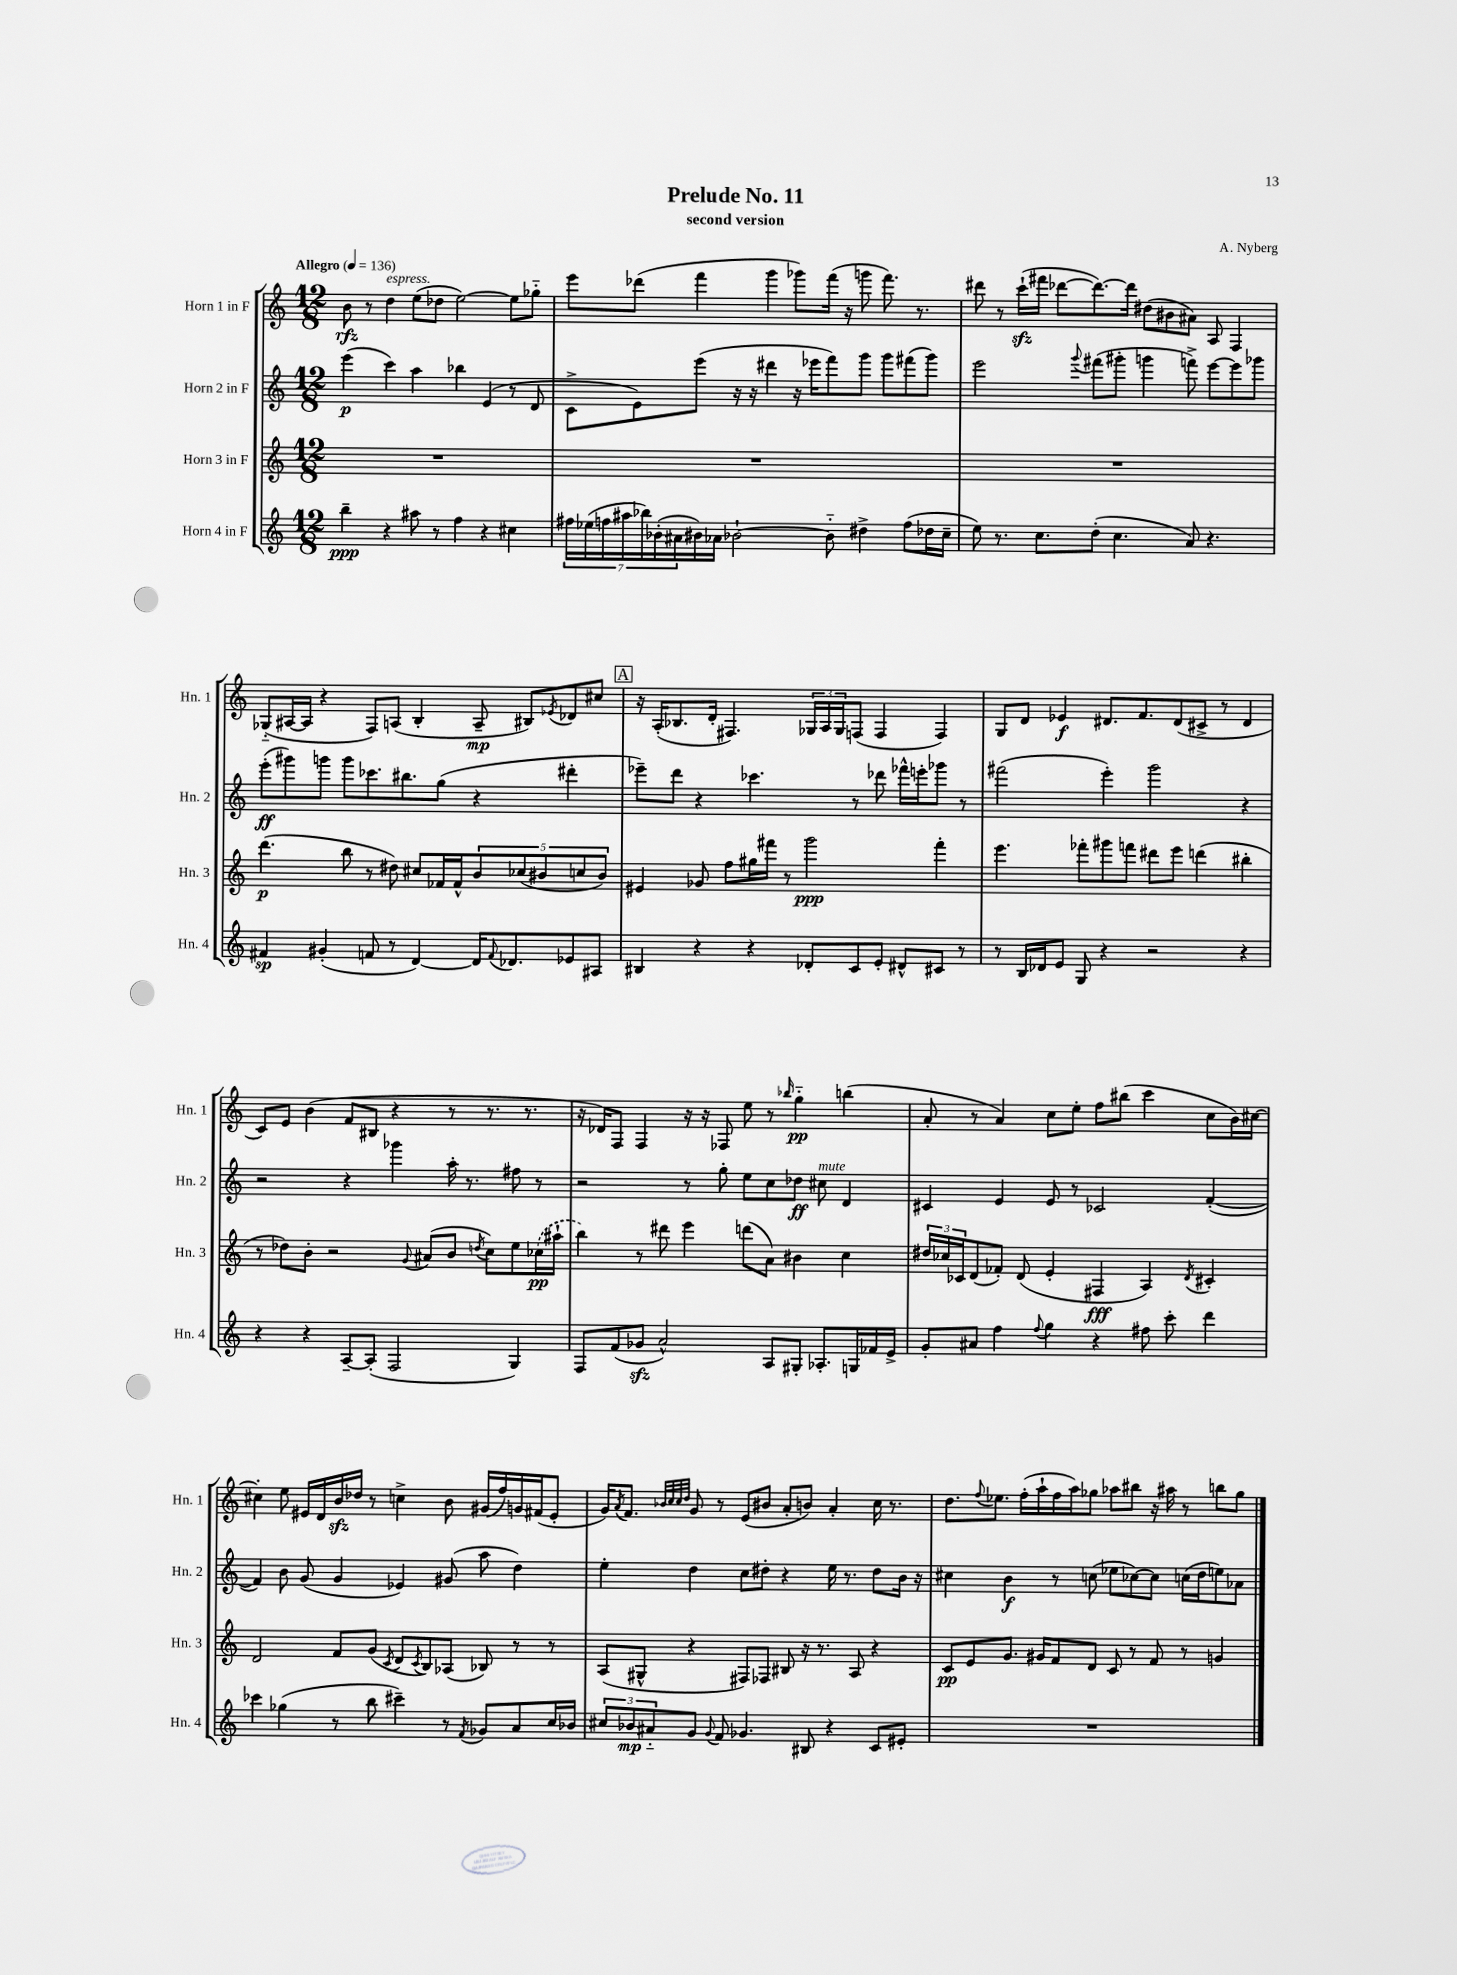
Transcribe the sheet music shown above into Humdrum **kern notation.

**kern	**kern	**kern	**kern
*staff4	*staff3	*staff2	*staff1
*clefG2	*clefG2	*clefG2	*clefG2
*k[]	*k[]	*k[]	*k[]
*M12/8	*M12/8	*M12/8	*M12/8
*MM136	*MM136	*MM136	*MM136
4bb~	1.r	(4eee	8b
.	.	.	8r
4r	.	4ccc)	4dd
8aa#	.	4aa	(8ee
8r	.	.	8dd-
4ff	.	4bb-	[2ee)
4r	.	(4e	.
4cc#	.	8r	8ee]
.	.	8d	8gg-'~
=	=	=	=
28ff#	1.r	8c^	8eee
(28ee-	.	.	.
28ff	.	.	.
28aa#	.	.	.
.	.	8e)	(8ddd-
28bb-)	.	.	.
(28b-'	.	.	.
28a#	.	.	.
16b#)	.	(8eee	4fff
16a-	.	.	.
[2b-`	.	16r	.
.	.	16r	.
.	.	4ddd#	4ggg
.	.	16r	8ggg-)
.	.	16eee-	.
8b-'~]	.	8fff)	(16fff
.	.	.	16r
4dd#^	.	8ggg	8ggg
.	.	8ggg	8.fff)
(8ff	.	(8fff#	.
.	.	.	8.r
16dd-	.	8ggg)	.
16cc~	.	.	.
=	=	=	=
8ee)	1.r	2eee	8ddd#
8.r	.	.	8r
.	.	.	(16ccc`
8.cc	.	.	16fff#
.	.	.	[8ddd-
.	.	8qqggg	.
(8dd'	.	(8fff#	8.ddd-_)
4.cc	.	8ggg#'	.
.	.	.	16ddd-]
.	.	4ggg	(8dd#
.	.	.	8b#
8a)	.	8fff^)	8a#)
4.r	.	[8eee	8A
.	.	8eee]	4F
.	.	8ggg-	.
=	=	=	=
4f#	(4.ddd	(8eee'	(8G-'~
.	.	8ggg#)	[16A#
.	.	.	16A#]
(4g#'	.	8ggg	4r
.	8bb	8ggg	.
8f	8r	8.ccc-	8F)
8r	8dd#)	.	(8A
.	.	8.bb#	.
[4d)	8cc#	.	4B'
.	16f-	(8gg	.
.	16f-^^	.	.
16d]	10b	4r	8A~
8qqf	.	.	.
8.d-	.	.	.
.	(10cc-	.	.
.	.	.	8B#)
.	10b#	.	.
.	.	.	8qe-
8e-	.	4ddd#'	8d-
.	10cc	.	.
8A#	.	.	8cc#
.	10b#)	.	.
=	=	=	=
4B#	4e#	8eee-~)	16r
.	.	.	(16A'
.	.	8ddd	8.B-
4r	8g-	4r	.
.	.	.	16d'
.	8ff	.	4.F#)
4r	16gg#	4.ccc-	.
.	16fff#	.	.
.	8r	.	.
8d-'	2ggg	.	24G-
.	.	.	24A
.	.	.	24G-
8c	.	8r	(8F
8e'	.	8ddd-	4F
8d#^^	.	16fff-^^	.
.	.	16eee'	.
8c#	4fff#'	8ggg-	4F)
8r	.	8r	.
=	=	=	=
8r	4.eee	(2fff#	8G
16B	.	.	8d
16d-	.	.	.
8e	.	.	4e-
8G	8fff-'	.	.
4r	8ggg#	4eee')	8.d#
.	8fff	.	.
.	.	.	8.f
2r	8ddd#	2ggg	.
.	8eee	.	(8d#
.	(4ddd	.	8c#^
.	.	.	8r
4r	4bb#'	4r	4d#
=	=	=	=
4r	8r	2r	8c)
.	8dd-)	.	8e
4r	8b'	.	(4b
.	2r	.	.
[8A~	.	4r	8f
(8A']	.	.	8B#
2F	.	4ggg-	4r
.	8qqg	.	.
.	(8a#	.	.
.	8b	16aa'	8r
.	.	8.r	.
.	8qdd	.	.
.	8cc)	.	8.r
4G)	8ee	8ff#	.
.	.	.	8.r
.	(16cc-	8r	.
.	16aa#`	.	.
=	=	=	=
8F	4bb)	2r	16r
.	.	.	16d-)
(8f	.	.	8F
8g-	8r	.	4F
2a^^)	8ddd#	.	.
.	4eee	8r	16r
.	.	.	16r
.	.	8gg'	8F-
.	(8ddd	8ee	8ee
8A	8a)	8cc	8r
.	.	.	16qqbb-
8G#'	4b#	8dd-	4gg'~
8.A-'	.	8cc#	.
.	4cc	4d	(4bb
16G	.	.	.
16f-	.	.	.
16e^	.	.	.
=	=	=	=
8g'	24dd#	4c#	8a'
.	24cc-	.	.
.	24c-	.	.
8a#	(8d	.	8r
4ff	8f-')	4e	4a)
.	(8d	.	.
8qqff	.	.	.
4gg	4e'	8e	8cc
.	.	8r	8ee'
4r	4F#	2c-	8ff
.	.	.	(8bb#
8ff#	4A)	.	4ccc
8ccc'	.	.	.
.	8qd	.	.
4ddd	4c#'	([4f'	8cc
.	.	.	16b)
.	.	.	[16cc#
=	=	=	=
4ccc-	2d	4f])	4cc#']
(4gg-	.	8b	8ee
.	.	(8g	16e#
.	.	.	16d
8r	8f	4g	16b
.	.	.	16dd-
8bb	(8g	.	8r
.	8qc	.	.
4ccc#~)	8d	4e-)	4cc^
.	8qc	.	.
.	8B)	.	.
8r	(8A-	(8g#	8b
8qf	.	.	.
8g-	8B-)	8aa	(16g#
.	.	.	16ff)
8a	8r	4dd)	16g
.	.	.	(16f#
16cc	8r	.	8e#'
16b-	.	.	.
=	=	=	=
12cc#	(8A	4ee'	16g)
.	.	.	8qa
.	.	.	8.f
12b-	.	.	.
.	8G#^^	.	.
12a#'~	.	.	.
.	.	.	32qqb-
.	.	.	32qqcc
.	.	.	32qqcc
.	.	.	32qqdd
8g	4r	4dd	8g
8qqg	.	.	.
8f	.	.	8r
4.g-	8F#)	8cc	(8e
.	8F-	8dd#'	8b#
.	8B#	4r	8a'
8B#	16r	.	8b)
.	8.r	.	.
4r	.	16ee	4a'
.	.	8.r	.
.	8A	.	.
8c	4r	8dd#	16cc
.	.	.	8.r
8e#'	.	16b	.
.	.	16r	.
=	=	=	=
1.r	8c	4cc#	8.dd
.	8e	.	.
.	.	.	8qqff
.	.	.	8.ee-
.	8.g	4b	.
.	.	.	(16ff'
.	16g#	.	16aa`
.	8f	8r	16ff
.	.	.	16aa)
.	8d	(8cc	8gg-
.	8c	8ee-	8aa-
.	8r	[8cc-)	8bb#
.	8f	8cc-]	16r
.	.	.	16aa#
.	8r	(16cc	8r
.	.	16dd	.
.	4g	8ee)	8bb
.	.	8a-	8gg-
==	==	==	==
*-	*-	*-	*-
